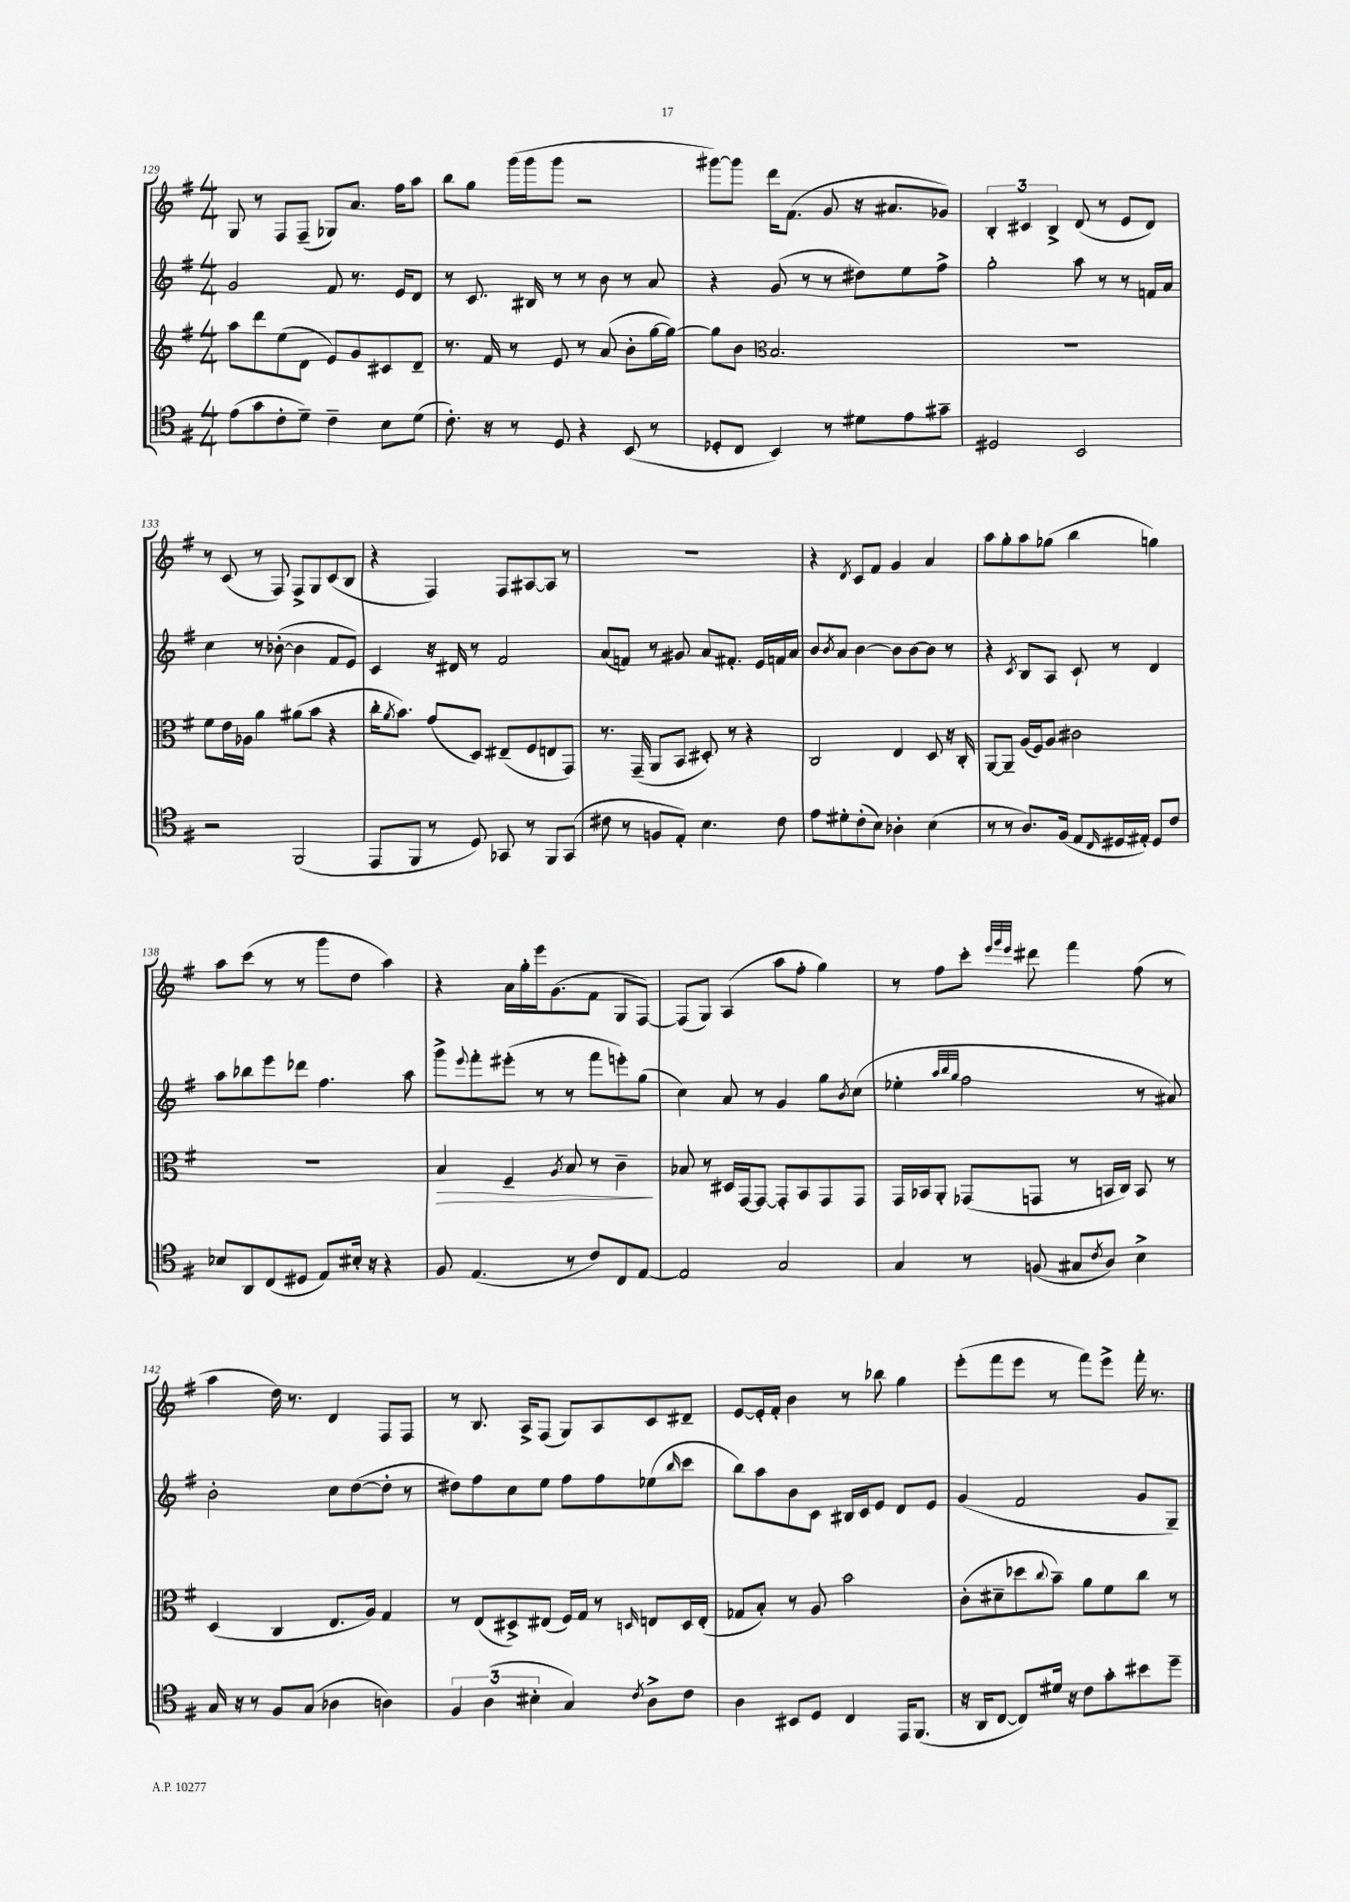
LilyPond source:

<<
\new StaffGroup <<
\new Staff = "s0" {
    \clef treble \key g \major \numericTimeSignature \time 4/4
    g8 r8 fis8 fis8--( ges8) a'8. fis''16 a''8 |
    b''8 g''8 g'''16( g'''16 g'''8 r2 |
    gis'''8~) gis'''8 d'''16 fis'8.( g'8 r16 ais'8. ges'8) |
    \tuplet 3/2 { b4-. cis'4 b4-> } d'8( r8 e'8 d'8) |
    r8 c'8( r8 fis8) fis8-> g8 c'8( b8 |
    r4 fis4) fis8 ais8~ ais8 r8 |
    R1 |
    r4 \acciaccatura { d'8 } c'8 fis'8 g'4 a'4 |
    a''8 g''8-. a''8 ges''8( b''4 g''4) |
    a''8 c'''8( r8 r8 g'''8 d''8 a''4) |
    r4 a'16 g''16-. e'''16 g'8.( fis'8 g8 fis8~) |
    fis8( g8) a4( a''8 fis''8-. g''4) |
    r8 fis''8 c'''8-. \grace { e'''32 g'''32 e'''32 } dis'''8 fis'''4 fis''8( r8 |
    a''4 d''16) r8. d'4 fis8 fis8 |
    r8 b8. a16-> fis8( g8) a8 c'8 dis'8-- |
    e'8~ e'16-. fis'16-. b'4 r8 bes''8 g''4 |
    e'''8-.( fis'''8 e'''8 r8 fis'''8) e'''8-> fis'''16-. r8. \bar "|." |
}
\new Staff = "s1" {
    \clef treble \key g \major \numericTimeSignature \time 4/4
    g'2 fis'8 r8. e'16 d'8 |
    r8 c'8. bis16 r8 r8 b'8 r8 a'8 |
    r4 g'8( r8 r8 dis''8) e''8 fis''8-> |
    g''2-. a''8 r8 r8 f'16 a'16 |
    c''4 r8 bes'8~-.( bes'4 fis'8 e'8) |
    c'4 r16 dis'16 r8 fis'2 |
    a'8( f'8) r8 gis'8 a'8 fis'8.-. e'16 f'16 a'16 |
    b'8 \acciaccatura { b'8 } a'8 b'4~ b'8 b'8~ b'8 r8 |
    r4 \acciaccatura { c'8 } b8 a8 c'8-! r8 d'4 |
    a''8 bes''8 e'''8 des'''8 fis''4. a''8 |
    g'''8-> \appoggiatura { e'''8 } fis'''8-. eis'''8-.( r8 r8 fis'''8 e'''8-.) g''8( |
    c''4) a'8 r8 g'4 g''8 \acciaccatura { b'8 } c''8( |
    ees''4-. \grace { a''32 b''32 g''32 } fis''2 r8 ais'8) |
    b'2-. c''8 d''8~( d''8-. r8 |
    dis''8) fis''8 c''8 e''8 fis''8 fis''8 ees''8( \grace { b''16 } c'''8 |
    b''8) a''8 b'8 c'8 bis16 c'16 e'8 d'8 e'8 |
    g'4( fis'2 g'8 g8--) \bar "|." |
}
\new Staff = "s2" {
    \clef treble \key g \major \numericTimeSignature \time 4/4
    a''8 d'''8 e''8( d'8 e'8) g'8 cis'8 d'8-- |
    r8. fis'16 r8 e'8 r8 a'8( b'8-. g''16~ g''16~) |
    g''8 b'8 \clef alto b2. |
    R1 |
    fis'8 e'16 aes16 a'4 ais'8( b'8 r4 |
    c''16-. \acciaccatura { a'8 } b'8.) g'8( d8) eis8--( fis8 e8 g,8) |
    r8. g,16--( a,8 b,8 dis8-.) r8 r4 |
    c2 e4 d8 r16 c16-. |
    a,8~ a,8-- a16( fis16) a8 cis'2 |
    R1 |
    b4\> fis4-- \acciaccatura { a8 } b8 r8 c'4--\! |
    bes8 r8 dis16 g,16~ g,8~ g,8-. b,8 g,8 g,8 |
    g,16 bes,16 a,8-. ges,8( g,8 r8 b,16 c16) b,8 r8 |
    d4( c4 e8. a16) g4 |
    r8 e8( dis8->) eis8( fis16) g16 r8 \grace { d16 } e8 d16 e16-.( |
    ges8 b8-.) r8 a8 b'2 |
    c'8-.( dis'8-- des''8 \appoggiatura { c''8 } b'8--) a'8 fis'8 c''8 r8 \bar "|." |
}
\new Staff = "s3" {
    \clef tenor \key g \major \numericTimeSignature \time 4/4
    e'8( g'8 c'8-. d'8--) c'4-- b8 d'8( |
    c'8.-.) r16 r8 d8 r4 b,8( r8 |
    des8-. c8 b,4) r8 dis'8 e'8 gis'8-- |
    dis2 b,2 |
    r2 fis,2( |
    e,8 fis,8 r8 d8) ges,8 r8 fis,8 ges,8( |
    cis'8 r8 f8 e8-.) b4. cis'8 |
    e'8 dis'8-. c'8-.( b8) aes4-. b4( |
    r8 r8 a8.) fis16( e8 \grace { c16 } dis16 eis16-.) dis8 c'8 |
    bes8 a,8 c8( dis8 e8) bis16-. r16 r4 |
    fis8 e4.( r8 c'8) c8 e8~ |
    e2 g2 |
    g4 r8 f8( gis8 \acciaccatura { c'8 } a8) b4-> |
    g16 r16 r8 fis8 g8( aes4 a4) |
    \tuplet 3/2 { fis4 a4( bis4-. } g4) \acciaccatura { c'8 } a8-> c'8 |
    a4 bis,8 d8 c4 e,16 fis,8.( |
    r16 a,16 c8~ c8) dis'16 r16 c'8 g'8-. bis'8 d''8-- \bar "|." |
}
>>
>>
\layout { \context { \Score currentBarNumber = #129 } }
